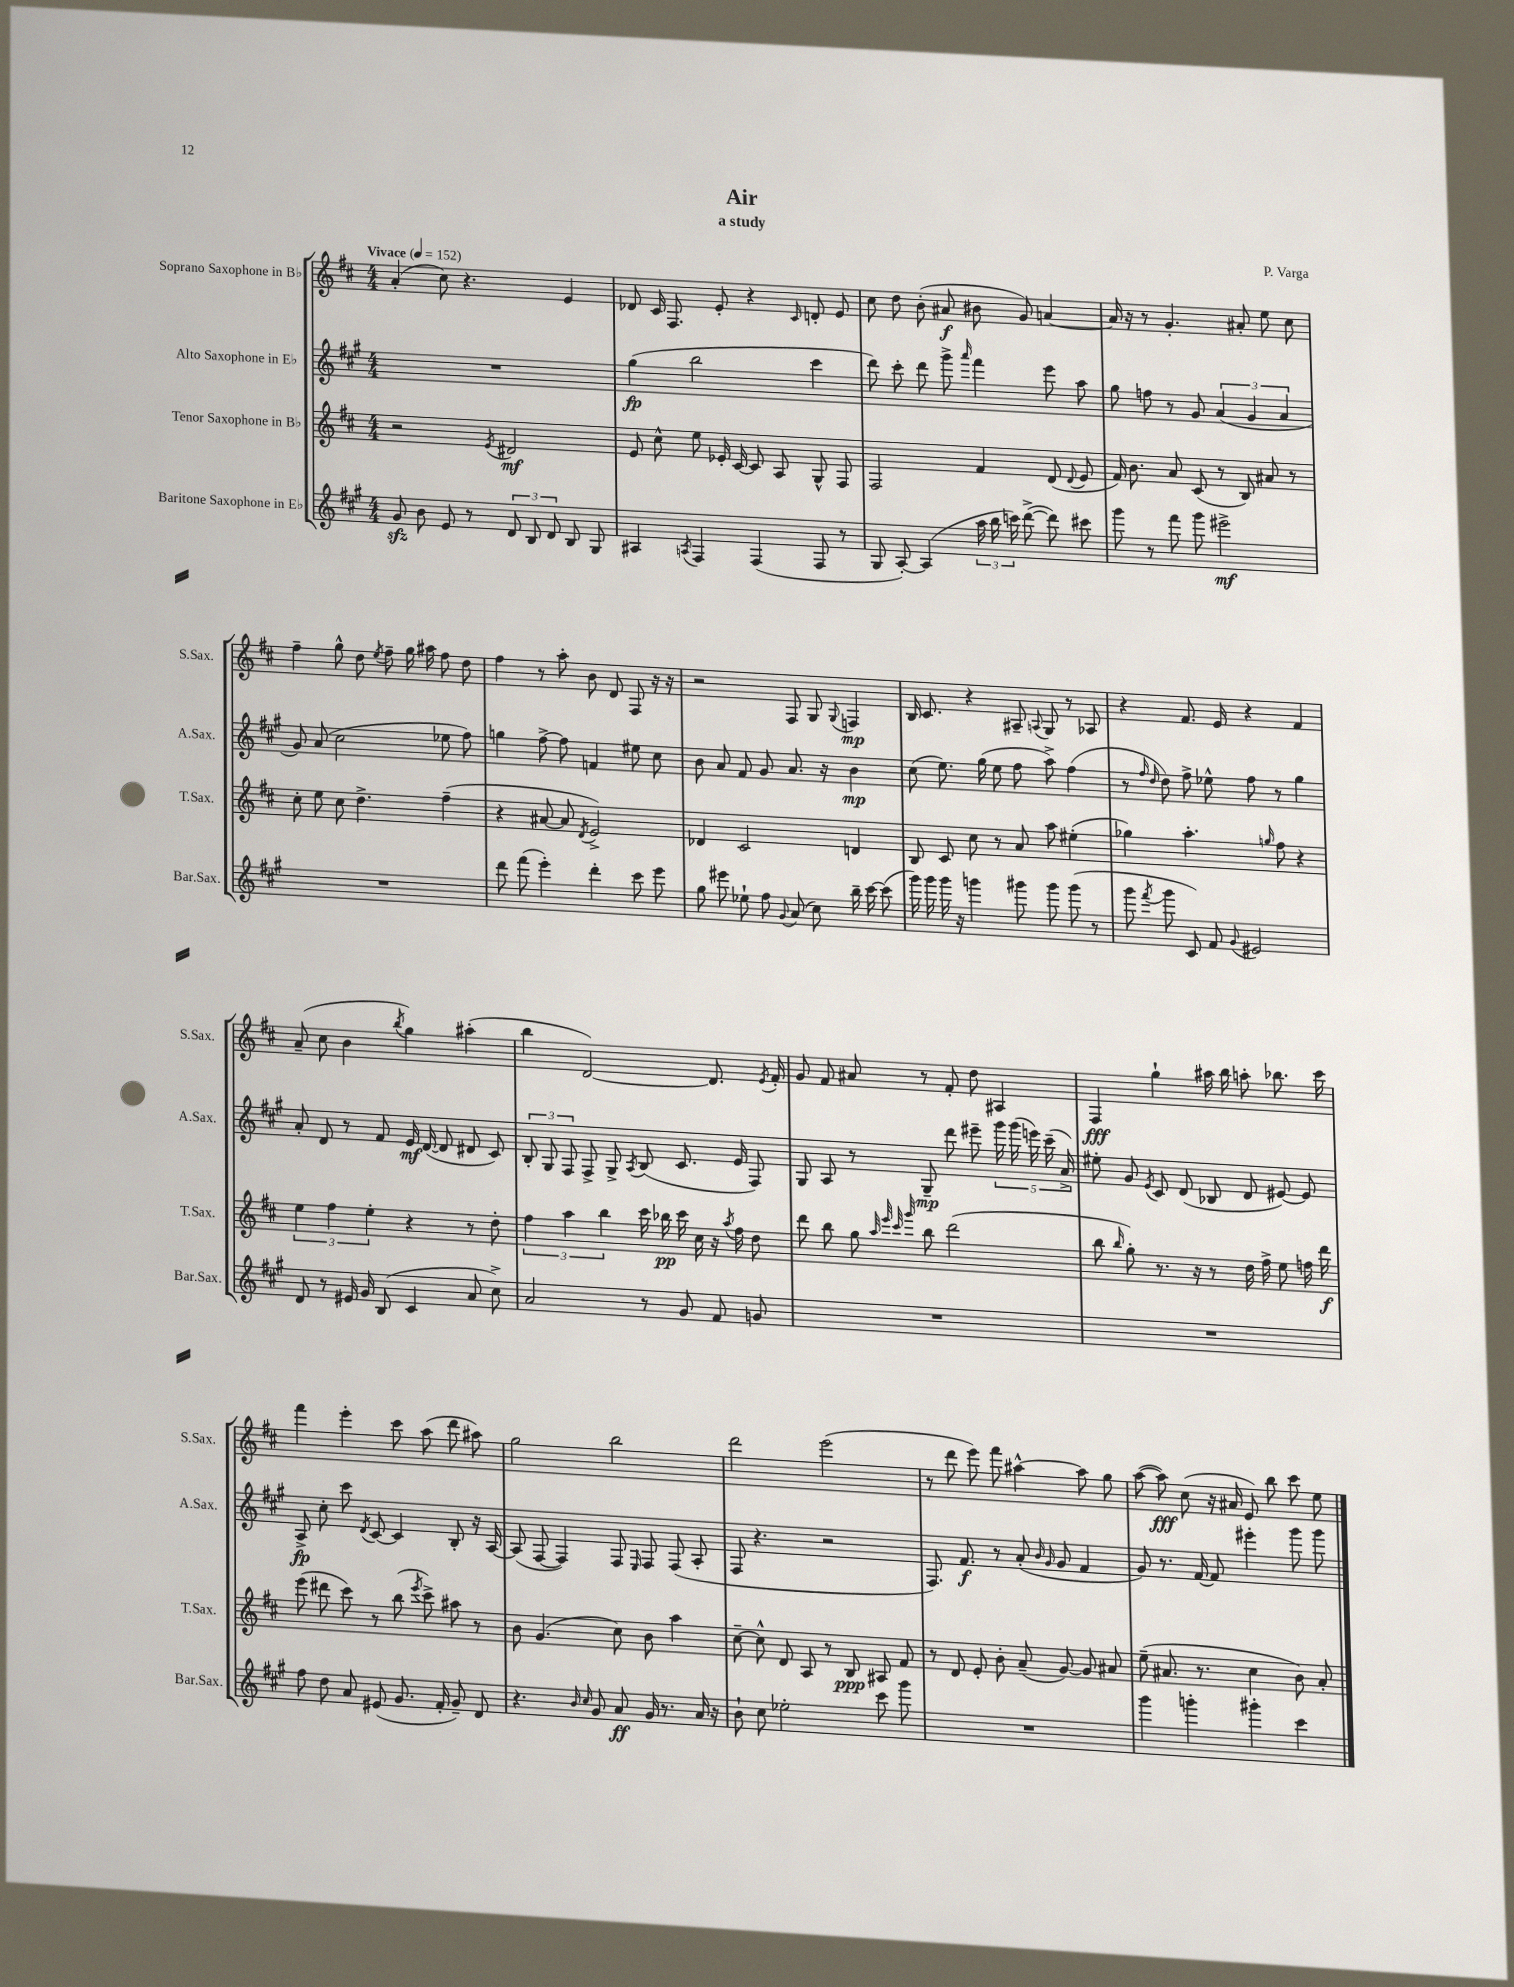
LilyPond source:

\header { title = "Air" composer = "P. Varga" subtitle = "a study" }
<<
\new StaffGroup <<
\new Staff = "s0" \with { instrumentName = "Soprano Saxophone in Bb" shortInstrumentName = "S.Sax." } {
    \clef treble \key d \major \numericTimeSignature \time 4/4 \tempo "Vivace" 4 = 152
    \autoBeamOff a'4-.( cis''8) r4. e'4 |
    des'8 cis'16 fis8. e'8-. r4 \grace { cis'16 } d'8-. e'8 |
    cis''8 d''8 b'8-.( ais'8\f bis'8 g'8) a'4~ |
    a'16 r16 r8 g'4.-. ais'8-. e''8 cis''8 |
    fis''4-- g''8-^ d''8 \acciaccatura { e''8 } fis''8-- g''16 ais''16 fis''8 d''8 |
    fis''4 r8 a''8-. b'8 d'8 fis8 r16 r16 |
    r2 fis8 g8 \appoggiatura { g8 } f4\mp |
    b16 cis'8. r4 ais8-- \appoggiatura { a8 } g8 r8 aes8 |
    r4 fis'8. e'16 r4 fis'4 |
    a'8--( cis''8 b'4 \acciaccatura { b''8 } g''4) ais''4-.( |
    b''4 d'2~) d'8. \acciaccatura { e'8 } fis'16-. |
    g'8 fis'8 ais'8 r8 fis'8-. d''8 ais4 |
    fis4\fff g''4-! ais''16 b''16 a''8-. bes''8. cis'''16 |
    fis'''4 e'''4-. cis'''8 a''8( d'''8 ais''8) |
    g''2 b''2 |
    d'''2 e'''2( |
    r8 d'''8 e'''8) fis'''8 ais''4~-^ ais''8 g''8 |
    a''8~( a''8\fff) cis''8( r16 ais'16 e'8) b''8 cis'''8 e''8 \bar "|." |
}
\new Staff = "s1" \with { instrumentName = "Alto Saxophone in Eb" shortInstrumentName = "A.Sax." } {
    \clef treble \key a \major \numericTimeSignature \time 4/4
    \autoBeamOff R1 |
    gis''4\fp( b''2 cis'''4 |
    d'''8) cis'''8-. d'''8 gis'''8-> \grace { a'''16 } fis'''4 e'''8 a''8 |
    gis''8 f''8 r8 gis'8 \tuplet 3/2 { a'4( gis'4 a'4 } |
    gis'8) a'8( cis''2 ees''8 fis''8) |
    g''4 fis''8~-> fis''8 f'4 eis''8 cis''8 |
    b'8 a'8 fis'8 gis'8 a'8. r16 b'4\mp |
    cis''8( e''8.) gis''16( e''8 fis''8 a''8->) fis''4( |
    r8 \grace { fis''16 d''16 } d''8) fis''8-> ees''8-^ fis''8 r8 gis''4 |
    a'8-. d'8 r8 fis'8 e'16\mf d'16~( d'8 dis'8 cis'8) |
    \tuplet 3/2 { b8-. gis8 fis8 } fis8-> gis8-> \acciaccatura { a8 } b8( cis'8. e'16 fis8) |
    gis8 a8 r8 gis8--\mp d'''8 eis'''8-- \tuplet 5/4 { gis'''16 gis'''16( e'''16) cis'''16--( a'16->) } |
    eis''8-. gis'8 \acciaccatura { e'8 } cis'8 d'8( bes8 d'8 eis'8~) eis'8 |
    a8->\fp cis''8-. cis'''8 \acciaccatura { d'8 } cis'8~ cis'4 b8-. r16 a16~ |
    a8( fis8~ fis4) fis8 \grace { e16 } fis8 fis8( a8-. |
    fis8 r4. r2 |
    fis8.) fis'8.\f r8 a'8-.( \grace { b'16 gis'16 } gis'8 fis'4 |
    gis'8) r8. fis'16~ fis'8 eis'''4-. gis'''8 gis'''8 \bar "|." |
}
\new Staff = "s2" \with { instrumentName = "Tenor Saxophone in Bb" shortInstrumentName = "T.Sax." } {
    \clef treble \key d \major \numericTimeSignature \time 4/4
    \autoBeamOff r2 \acciaccatura { e'8 } dis'2\mf |
    e'8 cis''8-^ e''8 ees'16-. cis'16~ cis'8 a8 g8-^ fis8 |
    fis2 fis'4 d'8( \appoggiatura { d'8 } e'8 |
    fis'16) b'8. a'8 cis'8( r8 b8) ais'8 r8 |
    cis''8-. e''8 cis''8 d''4.-> fis''4--( |
    r4 ais'8~ ais'8 \acciaccatura { d'8 } e'2->) |
    des'4 cis'2 d'4 |
    b8 cis'8 cis''8 r8 a'8 a''8 eis''4-.( |
    ges''4) a''4.-. \grace { g''16 } fis''8 r4 |
    \tuplet 3/2 { e''4 fis''4 e''4-. } r4 r8 d''8-. |
    \tuplet 3/2 { fis''4 a''4 b''4 } cis'''16 bes''16\pp cis'''16 cis''16 r16 \acciaccatura { a''8 } fis''16 d''8 |
    d'''8 b''8 g''8 \grace { a''32 e'''32 cis'''32 g'''32 } b''8 d'''2( |
    b''8 \grace { b''16 } g''8-.) r8. r16 r8 d''16 fis''16-> e''8 f''16 d'''16\f |
    e'''8( dis'''8 cis'''8) r8 b''8( \acciaccatura { e'''8 } cis'''8->) ais''8 r8 |
    b'8 g'4.( cis''8) b'8 a''4 |
    cis''8~-- cis''8-^ d'8 a8 r8 b8\ppp ais8 fis'8 |
    r8 d'8 e'8-. b'8-. a'8--( g'8~) g'8 ais'8 |
    e''8--( ais'8. r8. cis''4 b'8) ais'8-. \bar "|." |
}
\new Staff = "s3" \with { instrumentName = "Baritone Saxophone in Eb" shortInstrumentName = "Bar.Sax." } {
    \clef treble \key a \major \numericTimeSignature \time 4/4
    \autoBeamOff gis'8\sfz b'8 e'8 r8 \tuplet 3/2 { d'8 b8 d'8 } b8 gis8 |
    ais4 \acciaccatura { a8 } fis4 fis4( fis8 r8 |
    gis8 a8~-.) a4( \tuplet 3/2 { a''16 b''16 c'''16) } d'''8~->( d'''8) cis'''8 |
    gis'''8 r8 fis'''8 gis'''8 eis'''2->\mf |
    R1 |
    d'''8 fis'''8( e'''4-.) d'''4-. cis'''8 e'''8 |
    gis''8 eis'''8 ees''8-! fis''8 \appoggiatura { gis'8 } a'8( cis''8) b''16-- cis'''16~ cis'''8( |
    gis'''16) gis'''16 gis'''16 r16 g'''4 gis'''8 gis'''8 gis'''8( r8 |
    gis'''8 \acciaccatura { fis'''8 } gis'''8 cis'8) fis'8 \appoggiatura { gis'8 } eis'2 |
    d'8 r8 eis'16 gis'16 b8( cis'4 a'8 cis''8->) |
    a'2 r8 gis'8 fis'8 g'8 |
    R1 |
    R1 |
    fis''8 d''8 a'8 eis'8( gis'8. fis'16-. gis'8--) d'8 |
    r4. \grace { b'16 cis''16 } gis'8 a'8\ff gis'16 r8. a'16 r16 |
    b'8-! cis''8 ees''2-. cis'''8 gis'''8 |
    R1 |
    gis'''4 g'''4-. gis'''4-. cis'''4 \bar "|." |
}
>>
>>
\layout { \context { \Score \remove "Bar_number_engraver" } }
